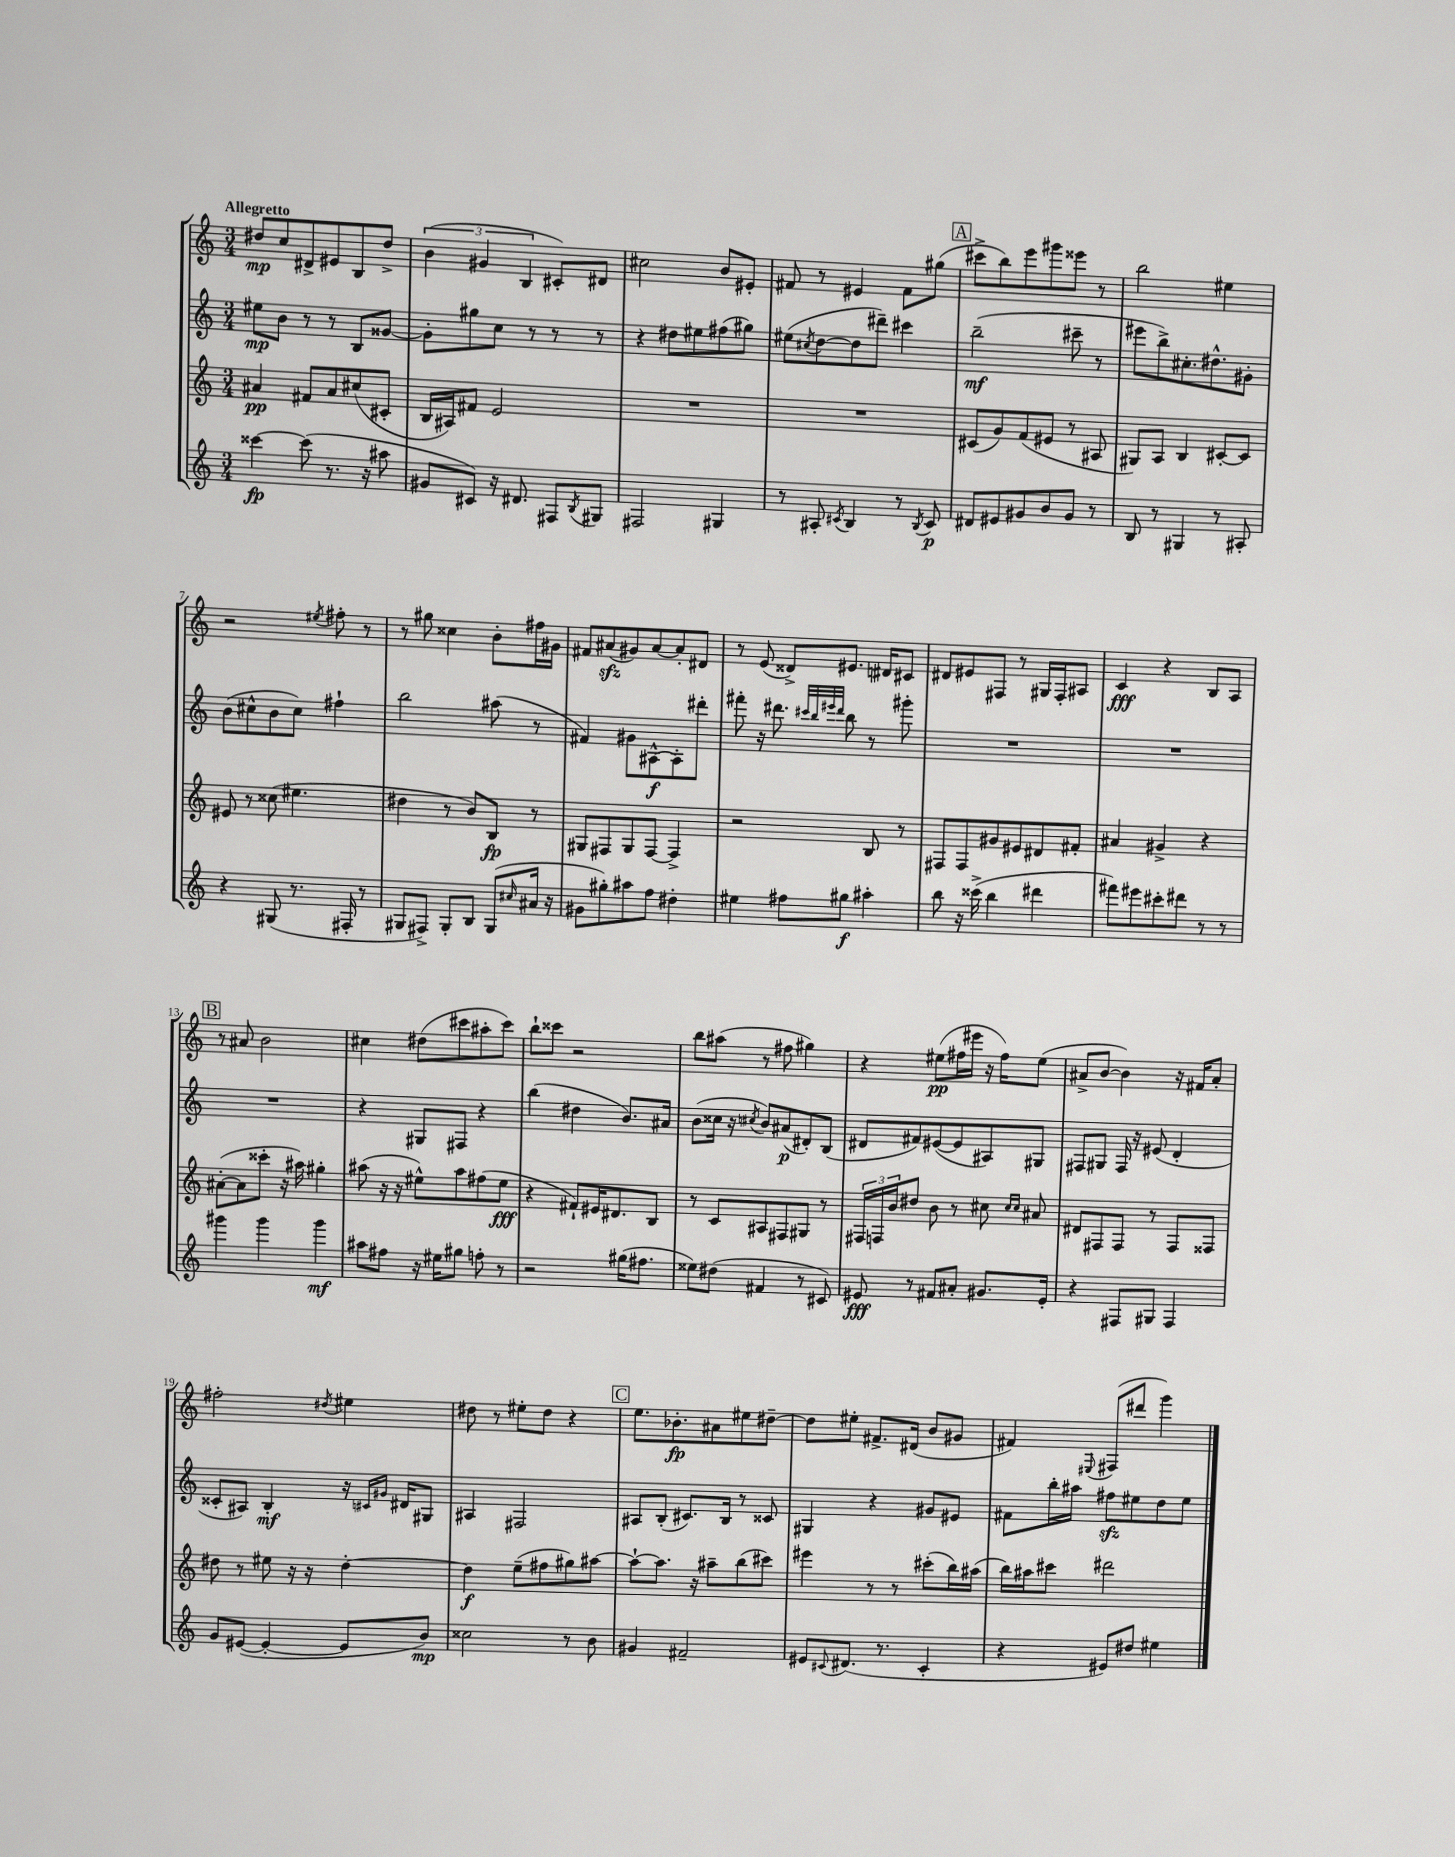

**kern	**dynam	**kern	**dynam	**kern	**dynam	**kern	**dynam
*part4	*part4	*part3	*part3	*part2	*part2	*part1	*part1
*staff4	*staff4	*staff3	*staff3	*staff2	*staff2	*staff1	*staff1
*clefG2	*	*clefG2	*	*clefG2	*	*clefG2	*
*k[]	*	*k[]	*	*k[]	*	*k[]	*
*M3/4	*	*M3/4	*	*M3/4	*	*M3/4	*
=1	=1	=1	=1	=1	=1	=1	=1
!	!	!	!	!	!	!LO:TX:a:B:t=Allegretto	!
[4ccc##X\	fp	4a#X/	pp	8ee#X\L	mp	8dd#X/L	mp
.	.	.	.	8b\J	.	8cc/	.
(8ccc##\]	.	8f#X/L	.	8r	.	8d#X^/	.
8.r	.	8a#/	.	8r	.	8e#X/	.
.	.	(8cc#X/	.	8B/L	.	8B/	.
16r	.	.	.	.	.	.	.
8aa#X\	.	8c#X'/J	.	[8g##X/J	.	8dd#^/J	.
=2	=2	=2	=2	=2	=2	=2	=2
8g#X/L	.	16B/LL	.	8g##'\L]	.	(6b\	.
.	.	16A#X/J)	.	.	.	.	.
8c#X/J)	.	8f#X/J	.	8gg#X\	.	.	.
.	.	.	.	.	.	6g#X/	.
16r	.	2e/	.	8cc\J	.	.	.
8.d#X/	.	.	.	.	.	.	.
.	.	.	.	.	.	6B/	.
.	.	.	.	8r	.	.	.
8F#X/L	.	.	.	8r	.	8c#X'/L)	.
8qB/	.	.	.	.	.	.	.
8G#X/J	.	.	.	8r	.	8d#X/J	.
=3	=3	=3	=3	=3	=3	=3	=3
2F#X/	.	2.r	.	4r	.	2cc#X\	.
.	.	.	.	8dd#X\L	.	.	.
.	.	.	.	8ee#X\	.	.	.
4G#X/	.	.	.	(8ff#X\	.	8b/L	.
.	.	.	.	8gg#X\J)	.	8e#X'/J	.
=4	=4	=4	=4	=4	=4	=4	=4
8r	.	2.r	.	(8ee#X\L	.	8f#X/	.
.	.	.	.	8qcc#X/	.	.	.
8A#X'/	.	.	.	[8dd\	.	8r	.
8qc#X/	.	.	.	.	.	.	.
4B/	.	.	.	8dd\]	.	4e#X/	.
.	.	.	.	8ddd#X~\J)	.	.	.
8r	.	.	.	4ccc#X\	.	8f#\L	.
8qB/	.	.	.	.	.	.	.
8c#/	p	.	.	.	.	(8gg#X\J	.
!!LO:REH:place=s1:t=A
=5	=5	=5	=5	=5	=5	=5	=5
8d#X/L	.	(8c#X/L	.	(2bb~\	mf	8ccc#X^\L	.
8e#X/	.	8g/)	.	.	.	8bb\)	.
8g#X/	.	(8f/	.	.	.	8eee\	.
8b/	.	8e#X/J	.	.	.	8ggg#X\	.
8g#/J	.	8r	.	8ccc#X~\	.	8eee##X\J	.
8r	.	8A#X/	.	8r	.	8r	.
=6	=6	=6	=6	=6	=6	=6	=6
8B/	.	8G#X/L)	.	8eee#X\L	.	2bb\	.
8r	.	8A/J	.	8bb^\)	.	.	.
4G#X/	.	4B/	.	8.cc#X'\	.	.	.
.	.	.	.	8.dd#X^^\	.	.	.
8r	.	[8c#X'/L	.	.	.	4ee#X\	.
8A#X'/	.	8c#/J]	.	8g#X'\J	.	.	.
!!LO:LB:g=z
=7	=7	=7	=7	=7	=7	=7	=7
4r	.	8e#X/	.	(8b\L	.	2r	.
.	.	8r	.	8cc#X^^\	.	.	.
(8G#X/	.	(8cc##X\	.	8b\	.	.	.
8.r	.	4.ee#X\	.	8cc#\J)	.	.	.
.	.	.	.	.	.	8qee#X/	.
.	.	.	.	4ff#X`\	.	8ff#X'\	.
16F#X'/	.	.	.	.	.	.	.
8r	.	.	.	.	.	8r	.
=8	=8	=8	=8	=8	=8	=8	=8
8G#X/L	.	4dd#X\	.	2bb\	.	8r	.
8F#X^/J)	.	.	.	.	.	8gg#X\	.
8G#'/L	.	8r	.	.	.	4cc##X\	.
8B/J	.	8b/L)	.	.	.	.	.
(8G#/L	.	8B/J	fp	(8aa#X\	.	8b'\L	.
16qqcc#X/	.	.	.	.	.	.	.
16a#X/Jk	.	8r	.	8r	.	16ff#X\L	.
16r	.	.	.	.	.	16g#X\JJ	.
=9	=9	=9	=9	=9	=9	=9	=9
8g#X\L	.	8G#X/L	.	4f#X/)	.	8f#X/L	.
8gg#X'\)	.	8F#X/	.	.	.	(8a#Xzz/	.
8aa#X\	.	8G#/	.	8g#X\L	.	8g#X/)	.
8ff\J	.	[8F#/J	.	[8A#X^^\	f	[8a#/	.
4dd#X'\	.	4F#^/]	.	8A#'\]	.	8a#'/]	.
.	.	.	.	8ddd#X'\J	.	8d#X/J	.
=10	=10	=10	=10	=10	=10	=10	=10
4ee#X\	.	2r	.	8fff#X'\	.	8r	.
.	.	.	.	16r	.	(8e/	.
.	.	.	.	8.ddd#X\	.	.	.
8ff#X\L	.	.	.	.	.	8d##X^/L)	.
.	.	.	.	32qqccc#X/LLL	.	.	.
.	.	.	.	32qqbb/	.	.	.
.	.	.	.	32qqeee#X/	.	.	.
.	.	.	.	32qqddd#/JJJ	.	.	.
8gg#X\J	f	.	.	8bb\	.	8.e#X/J	.
4aa#X'\	.	8B/	.	8r	.	.	.
.	.	.	.	.	.	16d#X/KL	.
.	.	8r	.	8ggg#X'\	.	8c#X/J	.
=11	=11	=11	=11	=11	=11	=11	=11
8bb\	.	8F#X/L	.	2.r	.	8d#X/L	.
16r	.	8F#/	.	.	.	8e#X/	.
(16ccc##X^\	.	.	.	.	.	.	.
4bb\	.	8g#X/	.	.	.	8F#X/J	.
.	.	8e#X/	.	.	.	8r	.
4ddd#X\	.	8d#X/	.	.	.	16G#X/LL	.
.	.	.	.	.	.	16F#'/J	.
.	.	8f#X'/J	.	.	.	8A#X/J	.
=12	=12	=12	=12	=12	=12	=12	=12
8fff#X\L)	.	4a#X/	.	2.r	.	4c/	fff
8eee#X\	.	.	.	.	.	.	.
8ccc#X'\	.	4g#X^/	.	.	.	4r	.
8ddd#X\J	.	.	.	.	.	.	.
8r	.	4r	.	.	.	8B/L	.
8r	.	.	.	.	.	8A/J	.
!!LO:LB:g=z
!!LO:REH:place=s1:t=B
=13	=13	=13	=13	=13	=13	=13	=13
4ggg#X\	.	([8a#X'\L	.	2.r	.	8r	.
.	.	8a#\]	.	.	.	8a#X/	.
4ggg#\	.	8ccc##X'\J	.	.	.	2b\	.
.	.	16r	.	.	.	.	.
.	.	16aa#X\)	.	.	.	.	.
4ggg#\	mf	4gg#X'\	.	.	.	.	.
=14	=14	=14	=14	=14	=14	=14	=14
8aa#X\L	.	(8aa#X\	.	4r	.	4cc#X\	.
8ff#X\J	.	16r	.	.	.	.	.
.	.	16r	.	.	.	.	.
16r	.	8ee#X^^\L)	.	8G#X/L	.	(8dd#X\L	.
16ee#X\KL	.	.	.	.	.	.	.
8gg#X\J	.	8aa#\	.	8F#X/J	.	8ccc#X\	.
8ffn'\	.	(8ff#X\	.	4r	.	8aa#X'\	.
8r	.	8ee#\J	fff	.	.	8ccc#\J)	.
=15	=15	=15	=15	=15	=15	=15	=15
2r	.	4r	.	(4bb\	.	8bb`\L	.
.	.	.	.	.	.	8ccc##X\J	.
.	.	8f#X`/L)	.	4dd#X\	.	2r	.
.	.	16e#X/K	.	.	.	.	.
.	.	8.d#X/	.	.	.	.	.
(16gg#X\KL	.	.	.	8.b/L)	.	.	.
8.ff#X\J	.	.	.	.	.	.	.
.	.	8B/J	.	.	.	.	.
.	.	.	.	16a#X/Jk	.	.	.
=16	=16	=16	=16	=16	=16	=16	=16
8ee##X\L)	.	8r	.	(8b\L	.	8bb\L	.
(8dd#X\J	.	8c/L	.	16cc##X\Jk	.	(8aa#X\J	.
.	.	.	.	16r	.	.	.
.	.	.	.	8qcc#X/	.	.	.
4f#X/	.	8A#X/	.	8b/L)	.	8r	.
.	.	8F#X/	.	(8a#X/	p	8ff#X\	.
8r	.	8G#X/J	.	8d#X'/)	.	4gg#X\)	.
8c#X/)	.	8r	.	(8B/J	.	.	.
=17	=17	=17	=17	=17	=17	=17	=17
8e#X/	fff	24F#X/LL	.	8d#X/L	.	4r	.
.	.	24Fn/	.	.	.	.	.
.	.	24b/J	.	.	.	.	.
8r	.	8dd#X/J	.	8f#X/)	.	.	.
8f#X/L	.	8b\	.	([8e#X/	.	(8ee#X\L	pp
8a#X'/J	.	8r	.	8e#/]	.	16ff#X\L	.
.	.	.	.	.	.	16eee#X\JJ	.
8.g#X/L	.	8cc#X\	.	8A#X/)	.	16r	.
.	.	.	.	.	.	16ff#\KL)	.
.	.	16qqcc#/LL	.	.	.	.	.
.	.	16qqcc#/JJ	.	.	.	.	.
.	.	8a#X/	.	8G#X/J	.	(8ee#\J	.
16e#'/Jk	.	.	.	.	.	.	.
=18	=18	=18	=18	=18	=18	=18	=18
4r	.	8d#X/L	.	8F#X/L	.	8a#X^/L	.
.	.	8F#X/	.	8G#X/J	.	[8b/J	.
8F#X/L	.	8F#/J	.	16F#/	.	4b\])	.
.	.	.	.	16r	.	.	.
8G#X/J	.	8r	.	(8e#X/	.	.	.
4F#/	.	8F#/L	.	4d'/	.	16r	.
.	.	.	.	.	.	16f#X/KL	.
.	.	8F##X/J	.	.	.	8a#'/J	.
!!LO:LB:g=z
=19	=19	=19	=19	=19	=19	=19	=19
8g/L	.	8dd#X\	.	8c##X'/L	.	2ff#X'\	.
([8e#X/J	.	8r	.	8A#X/J)	.	.	.
4e#'/_	.	8ee#X\	.	4B'/	mf	.	.
.	.	16r	.	.	.	.	.
.	.	16r	.	.	.	.	.
.	.	.	.	.	.	8qdd#X/	.
8e#/L]	.	[4dd#'\	.	16r	.	4ee#X\	.
.	.	.	.	16qqc#X/LL	.	.	.
.	.	.	.	16qqg#X/JJ	.	.	.
.	.	.	.	16d#X/KL	.	.	.
8b/J)	mp	.	.	8G#X/J	.	.	.
=20	=20	=20	=20	=20	=20	=20	=20
2cc##X\	.	4dd#\]	f	4A#X/	.	8dd#X\	.
.	.	.	.	.	.	8r	.
.	.	(8ee~\L	.	2F#X/	.	8ee#X'\L	.
.	.	8ff#X\	.	.	.	8dd#\J	.
8r	.	8gg#X\)	.	.	.	4r	.
8b\	.	[8aa#X\J	.	.	.	.	.
!!LO:REH:place=s1:t=C
=21	=21	=21	=21	=21	=21	=21	=21
4g#X/	.	8aa#`\L_	.	8A#X/L	.	8.ee\L	.
.	.	8.aa#\J]	.	(8B'/J	.	.	.
.	.	.	.	.	.	8.b-X'\	fp
2f#X~/	.	.	.	8.c#X/L)	.	.	.
.	.	16r	.	.	.	.	.
.	.	8aa#X~\L	.	.	.	8a#X\	.
.	.	.	.	16B/Jk	.	.	.
.	.	(8bb\	.	8r	.	8ee#X\	.
.	.	8ccc#X\J)	.	8c##X/	.	[8dd#X~\J	.
=22	=22	=22	=22	=22	=22	=22	=22
8e#X/L	.	4eee#X\	.	4G#X/	.	8dd#\L]	.
8qqc#X/	.	.	.	.	.	.	.
(8.d#X/J	.	.	.	.	.	8ee#X'\J	.
.	.	8r	.	4r	.	8.f#X^/L	.
8.r	.	.	.	.	.	.	.
.	.	8r	.	.	.	.	.
.	.	.	.	.	.	(16d#X/Jk	.
4c#'/	.	(8ccc#X'\L	.	8g#X/L	.	8b/L	.
.	.	16bb\L)	.	8e#X/J	.	8g#X/J	.
.	.	(16aa#X\JJ	.	.	.	.	.
=23	=23	=23	=23	=23	=23	=23	=23
4r	.	16bb\LL)	.	8f#X\L	.	4f#X/)	.
.	.	16aa#X\J	.	.	.	.	.
.	.	8ccc#X\J	.	16bb'\L	.	.	.
.	.	.	.	16aa#X\JJ	.	.	.
.	.	.	.	.	.	8qqE#X/	.
8e#X/L)	.	2ddd#X\	.	8ff#Xzz\L	.	(8F#X/L	.
8dd#X/J	.	.	.	8ee#X\	.	8ddd#X/J	.
4ee#X\	.	.	.	8dd\	.	4ggg\)	.
.	.	.	.	8ee#\J	.	.	.
==	==	==	==	==	==	==	==
*-	*-	*-	*-	*-	*-	*-	*-
